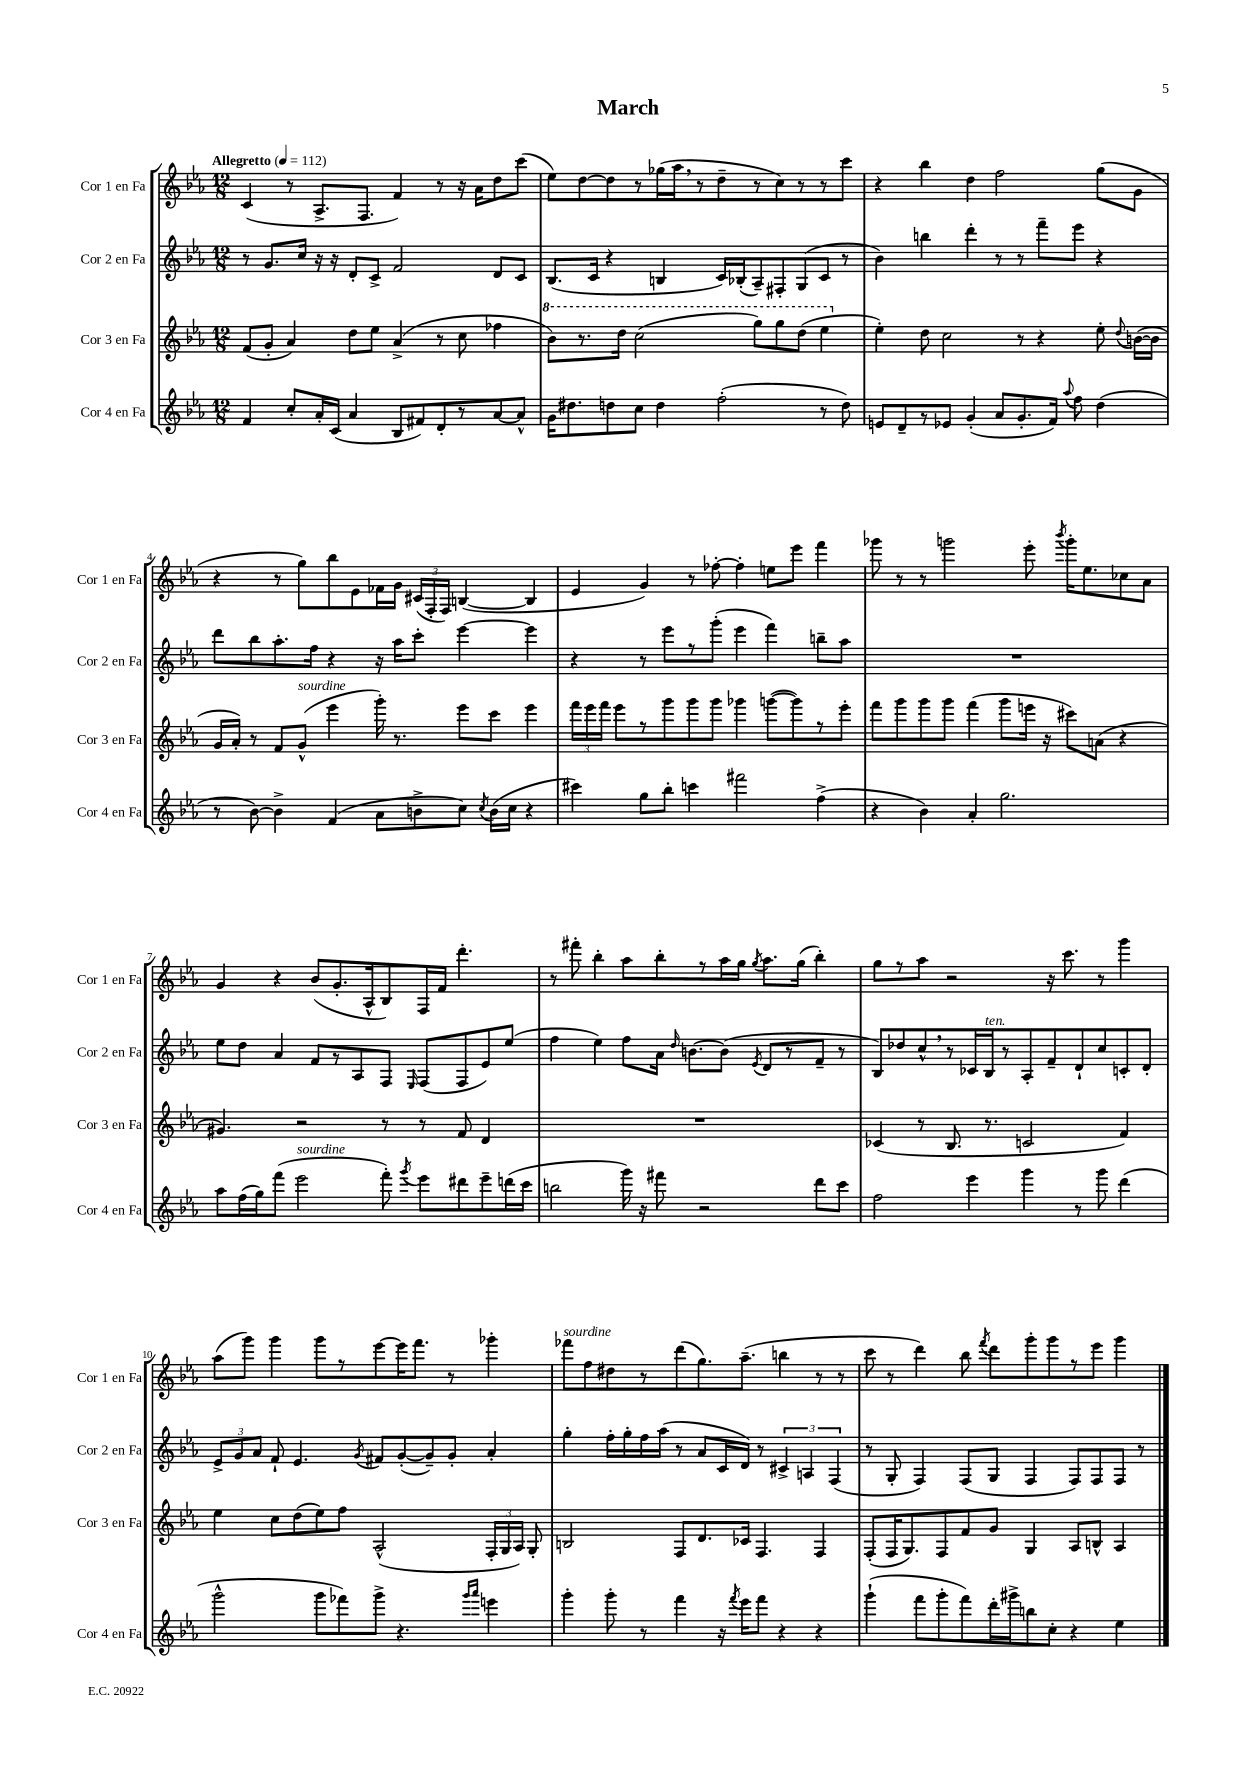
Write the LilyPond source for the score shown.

\header { title = "March" }
<<
\new StaffGroup <<
\new Staff = "s0" \with { instrumentName = "Cor 1 en Fa" shortInstrumentName = "Cor 1 en Fa" } {
    \clef treble \key ees \major \numericTimeSignature \time 12/8 \tempo "Allegretto" 4 = 112
    \autoBeamOff c'4( r8 aes8.[-> f8.] f'4) r8 r16 aes'16[ d''8 c'''8]( |
    ees''8[) d''8~ d''8 r8 ges''16( aes''16 \breathe r8 d''8-- r8 c''8) r8 r8 c'''8] |
    r4 bes''4 d''4 f''2 g''8[( g'8] |
    r4 r8 g''8[) bes''8 ees'8 fes'16 g'16] \tuplet 3/2 { cis'16[( f16-. f16]) } b4~( b4 |
    ees'4 g'4) r8 fes''8~-. fes''4-. e''8[ ees'''8] f'''4 |
    ges'''8 r8 r8 g'''2 ees'''8-. \acciaccatura { bes'''8 } g'''16[-. ees''8. ces''8 aes'8] |
    g'4 r4 bes'8[( g'8.-. aes16-^ bes8) f16 f'16] d'''4.-. |
    r8 fis'''8-. bes''4-. aes''8[ bes''8-. r8 aes''16 g''16] \acciaccatura { g''8 } aes''8.[ g''16]( bes''4-.) |
    g''8[ r8 aes''8] r2 r16 c'''8. r8 g'''4 |
    aes''8[( g'''8]) g'''4 g'''8[ r8 ees'''8~ ees'''16 f'''8.] r8 ges'''4-. |
    fes'''8[^\markup { \italic "sourdine" } f''8 dis''8 r8 d'''8( g''8.) aes''8.]--( b''4 r8 r8 |
    c'''8 r8 d'''4) bes''8 \acciaccatura { f'''8 } d'''8[ g'''8-. g'''8 r8 ees'''8] g'''4 \bar "|." |
}
\new Staff = "s1" \with { instrumentName = "Cor 2 en Fa" shortInstrumentName = "Cor 2 en Fa" } {
    \clef treble \key ees \major \numericTimeSignature \time 12/8
    \autoBeamOff r8 g'8.[ c''16] r16 r16 d'8[-. c'8]-> f'2 d'8[ c'8] |
    bes8.[( c'16] r4 b4 c'16[) bes16-.( aes8--) fis8-. g8( c'8] r8 |
    bes'4) b''4 d'''4-. r8 r8 f'''8[-- ees'''8] r4 |
    d'''8[ bes''8 aes''8.-. f''16] r4 r16 aes''16[ c'''8]-. ees'''4~ ees'''4 |
    r4 r8 ees'''8[ r8 g'''8]-.( ees'''4 f'''4) b''8[-- aes''8] |
    R1. |
    ees''8[ d''8] aes'4 f'8[ r8 aes8 f8] \grace { ees16 } f8[( f8 ees'8) ees''8]( |
    f''4 ees''4) f''8[ aes'16] \grace { d''16 } b'8.[~ b'8]( \acciaccatura { ees'8 } d'8[ r8 f'8]-- r8 |
    bes8[) des''8 c''8-^ \breathe r8 ces'16 bes16^\markup { \italic "ten." } r8 aes8-. f'8-- d'8-! c''8 c'8-. d'8]-. |
    \tuplet 3/2 { ees'8[-> g'8 aes'8] } f'8-! ees'4. \acciaccatura { g'8 } fis'8[ g'8~-.( g'8--) g'8]-. aes'4-. |
    g''4-. f''16[-. g''16-. f''16 aes''16]( r8 aes'8[ c'16 d'16]) r8 \tuplet 3/2 { cis'4-> a4 f4( } |
    r8 g8-. f4) f8[( g8] f4 f8[) f8 f8] r8 \bar "|." |
}
\new Staff = "s2" \with { instrumentName = "Cor 3 en Fa" shortInstrumentName = "Cor 3 en Fa" } {
    \clef treble \key ees \major \numericTimeSignature \time 12/8
    \autoBeamOff f'8[( g'8]-. aes'4) d''8[ ees''8] aes'4->( r8 c''8 fes''4 |
    \ottava #1 bes''8[) r8. d'''16] c'''2( g'''8[) g'''8 d'''8]( ees'''4 \ottava #0 |
    ees''4-.) d''8 c''2 r8 r4 ees''8-. \appoggiatura { d''8 } b'16[~( b'16] |
    g'16[ aes'16]-.) r8 f'8[ g'8]-^^\markup { \italic "sourdine" }( ees'''4 g'''16-.) r8. ees'''8[ c'''8] ees'''4 |
    \tuplet 3/2 { f'''16[ ees'''16 f'''16] } ees'''8[ r8 g'''8 g'''8 g'''8] ges'''4 g'''8[~( g'''8) r8 ees'''8]-. |
    f'''8[ g'''8 g'''8 g'''8] f'''4( g'''8[ e'''16] r16 cis'''8[) a'8]( r4 |
    gis'4.) r2 r8 r8 f'8 d'4 |
    R1. |
    ces'4( r8 bes8. r8. c'2 f'4) |
    ees''4 c''8[ d''8( ees''8) f''8] aes2-^( \tuplet 3/2 { f16[-. g16 aes16]) } g8-. |
    b2 f8[ d'8. ces'16] f4. f4 |
    f8[-.( f16 g8.) f8 f'8 g'8] g4 aes8[ b8]-^ aes4 \bar "|." |
}
\new Staff = "s3" \with { instrumentName = "Cor 4 en Fa" shortInstrumentName = "Cor 4 en Fa" } {
    \clef treble \key ees \major \numericTimeSignature \time 12/8
    \autoBeamOff f'4 c''8[-. aes'16-. c'16]( aes'4 bes8[ fis'8) d'8-. r8 aes'8~ aes'8]-^ |
    g'16[ dis''8. d''8 c''8] d''4 f''2-.( r8 d''8) |
    e'8[ d'8-- r8 ees'8] g'4-.( aes'8[ g'8.-. f'16]) \appoggiatura { aes''8 } f''8 d''4( |
    r8 bes'8~) bes'4-> f'4( aes'8[ b'8-> c''8]) \acciaccatura { c''8 } b'16[( c''16] r4 |
    cis'''4) g''8[ bes''8]-. c'''4 fis'''2 f''4->( |
    r4 bes'4) aes'4-. g''2. |
    aes''8[ f''16( g''16) f'''8]( ees'''2^\markup { \italic "sourdine" } f'''8-.) \acciaccatura { g'''8 } ees'''8[ dis'''8 ees'''8-- d'''16( c'''16] |
    b''2 g'''16) r16 fis'''8 r2 d'''8[ c'''8] |
    f''2 ees'''4 g'''4 r8 g'''8 d'''4( |
    g'''2-^ g'''8[ fes'''8) g'''8]-> r4. \grace { g'''16[ aes'''16] } e'''4 |
    g'''4-. g'''8-. r8 f'''4 r16 \acciaccatura { f'''8 } ees'''16[ f'''8] r4 r4 |
    g'''4-!( f'''8[ g'''8-. f'''8) d'''16-. gis'''16-> b''8 c''8]-. r4 ees''4 \bar "|." |
}
>>
>>
